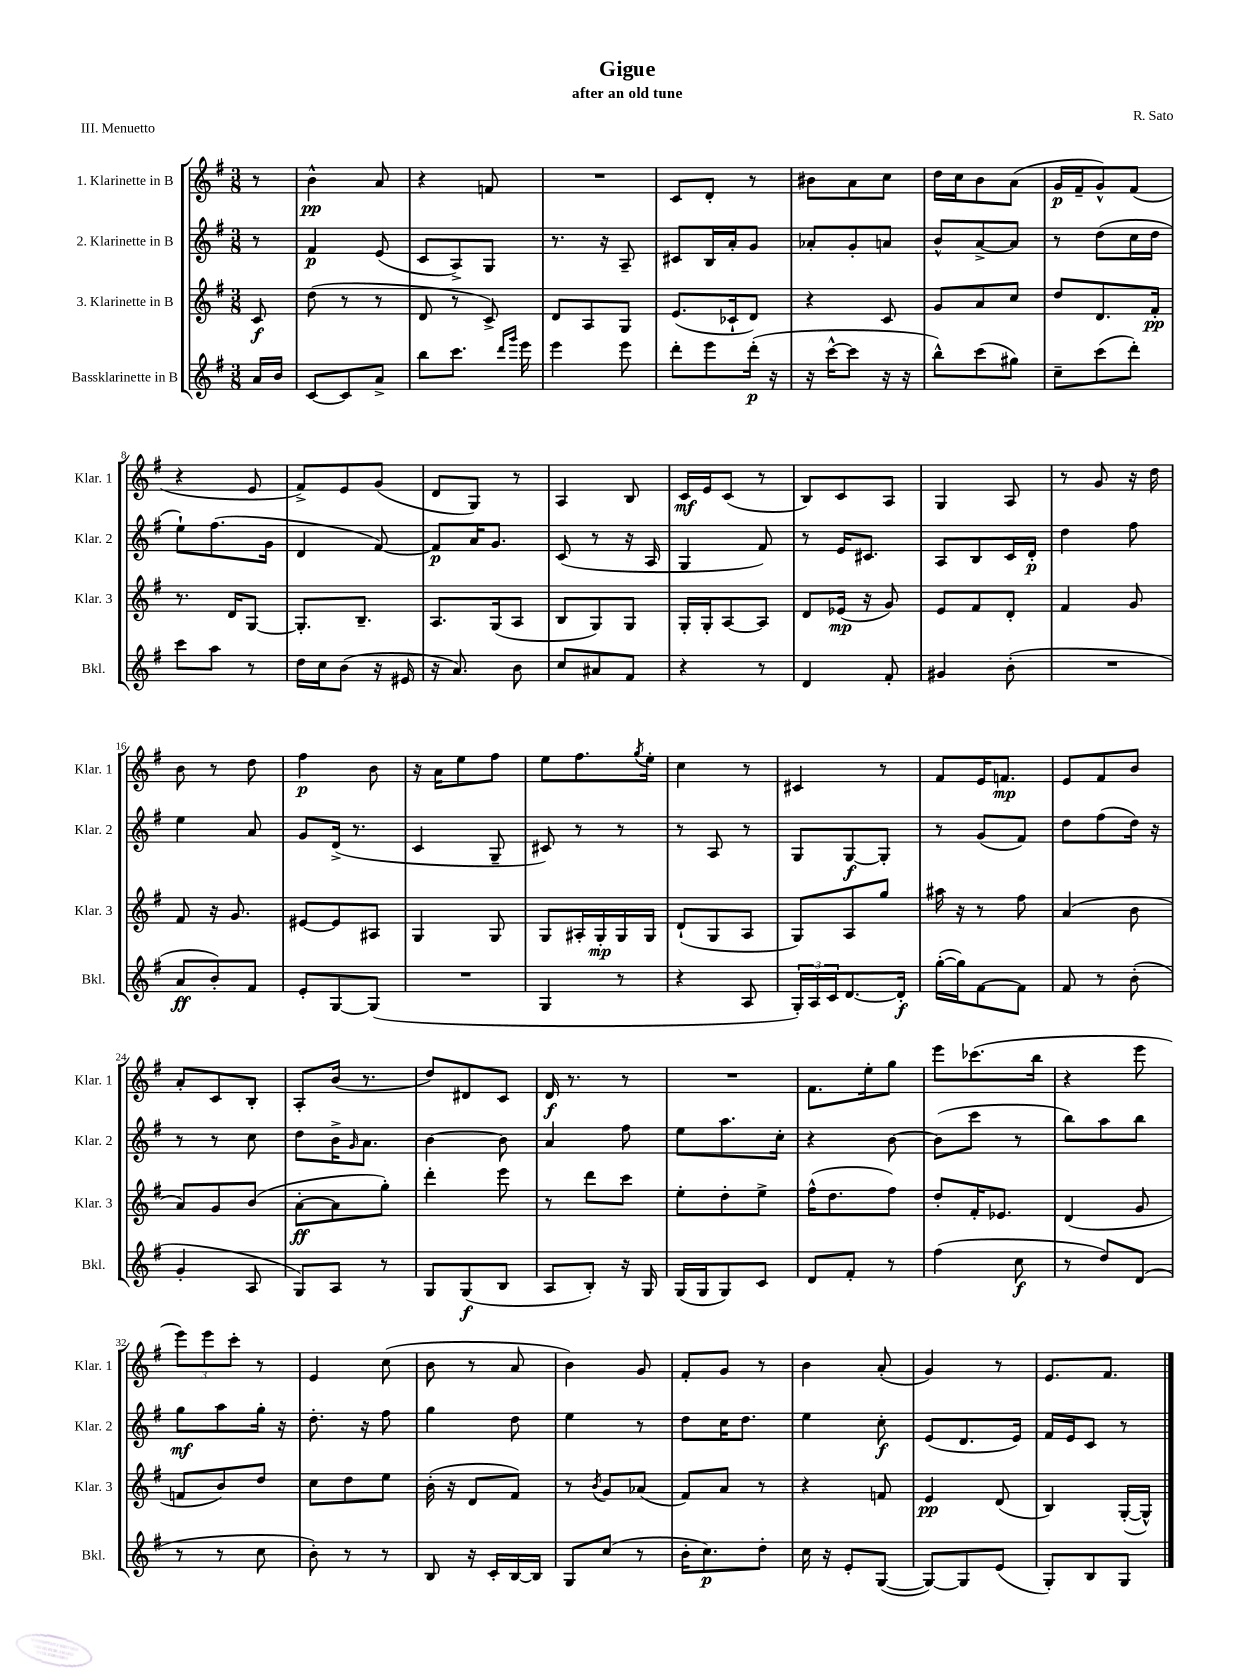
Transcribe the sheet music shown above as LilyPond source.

\header { title = "Gigue" composer = "R. Sato" subtitle = "after an old tune" piece = "III. Menuetto" }
<<
\new StaffGroup <<
\new Staff = "s0" \with { instrumentName = "1. Klarinette in B" shortInstrumentName = "Klar. 1" } {
    \clef treble \key g \major \numericTimeSignature \time 3/8 \partial 8
    r8 |
    b'4-^\pp a'8 |
    r4 f'8 |
    R4. |
    c'8 d'8-. r8 |
    bis'8 a'8 c''8 |
    d''16 c''16 b'8 a'8( |
    g'16\p fis'16-- g'8-^) fis'8( |
    r4 e'8 |
    fis'8->) e'8 g'8( |
    d'8 g8) r8 |
    a4 b8 |
    c'16\mf e'16 c'8( r8 |
    b8) c'8 a8 |
    g4 a8 |
    r8 g'8 r16 d''16 |
    b'8 r8 d''8 |
    fis''4\p b'8 |
    r16 a'16 e''8 fis''8 |
    e''8 fis''8. \acciaccatura { g''8 } e''16-. |
    c''4 r8 |
    cis'4 r8 |
    fis'8 e'16 f'8.\mp |
    e'8 fis'8 b'8 |
    a'8-. c'8 b8-. |
    a8-. b'16( r8. |
    d''8) dis'8 c'8 |
    d'16\f r8. r8 |
    R4. |
    fis'8. e''16-. g''8 |
    e'''8 ces'''8.( b''16 |
    r4 e'''8 |
    \tuplet 3/2 { e'''8) e'''8 c'''8-. } r8 |
    e'4 c''8( |
    b'8 r8 a'8 |
    b'4) g'8 |
    fis'8-. g'8 r8 |
    b'4 a'8-.( |
    g'4) r8 |
    e'8. fis'8. \bar "|." |
}
\new Staff = "s1" \with { instrumentName = "2. Klarinette in B" shortInstrumentName = "Klar. 2" } {
    \clef treble \key g \major \numericTimeSignature \time 3/8 \partial 8
    r8 |
    fis'4\p e'8( |
    c'8 a8->) g8 |
    r8. r16 a8-- |
    cis'8 b16 a'16-. g'8 |
    aes'8-. g'8-. a'8 |
    b'8-^ a'8~-> a'8 |
    r8 d''8( c''16 d''16 |
    e''8-!) fis''8.( g'16 |
    d'4 fis'8~) |
    fis'8\p a'16 g'8. |
    c'8( r8 r16 a16 |
    g4 fis'8) |
    r8 e'16 cis'8. |
    a8 b8 c'16 d'16-.\p |
    d''4 fis''8 |
    e''4 a'8 |
    g'8 d'16->( r8. |
    c'4 g8-- |
    cis'8) r8 r8 |
    r8 a8 r8 |
    g8 g8~\f g8-. |
    r8 g'8( fis'8) |
    d''8 fis''8( d''16) r16 |
    r8 r8 c''8 |
    d''8 b'16-> \grace { g'16 } a'8. |
    b'4~ b'8 |
    a'4 fis''8 |
    e''8 a''8. c''16-. |
    r4 b'8~ |
    b'8( c'''8 r8 |
    b''8) a''8 b''8 |
    g''8\mf a''8 g''16-. r16 |
    d''8.-. r16 fis''8 |
    g''4 d''8 |
    e''4 r8 |
    d''8 c''16 d''8. |
    e''4 c''8-.\f |
    e'8( d'8. e'16) |
    fis'16 e'16 c'8 r8 \bar "|." |
}
\new Staff = "s2" \with { instrumentName = "3. Klarinette in B" shortInstrumentName = "Klar. 3" } {
    \clef treble \key g \major \numericTimeSignature \time 3/8 \partial 8
    c'8\f |
    d''8( r8 r8 |
    d'8 r8 c'8->) |
    d'8 a8 g8 |
    e'8.( ces'16-! d'8) |
    r4 c'8 |
    g'8 a'8 c''8 |
    d''8 d'8. fis'16-.\pp |
    r8. d'16 g8~ |
    g8.-. b8.-- |
    a8. g16( a8 |
    b8 g8) g8 |
    g16-. g16-. a8~ a8 |
    d'8 ees'16\mp( r16 g'8) |
    e'8 fis'8 d'8-. |
    fis'4 g'8 |
    fis'8 r16 g'8. |
    eis'8~ eis'8 ais8 |
    g4 g8 |
    g8 ais16-. g16-.\mp g16 g16 |
    d'8-!( g8 a8 |
    g8) a8 g''8 |
    ais''16 r16 r8 fis''8 |
    a'4( b'8 |
    a'8) g'8 b'8( |
    a'8~-.\ff a'8 g''8-.) |
    d'''4-. e'''8 |
    r8 d'''8 c'''8 |
    e''8-. d''8-. e''8-> |
    fis''16-^( d''8. fis''8) |
    d''8-. fis'16-. ees'8. |
    d'4( g'8 |
    f'8 b'8) d''8 |
    c''8 d''8 e''8 |
    b'16-.( r16 d'8 fis'8) |
    r8 \acciaccatura { b'8 } g'8 aes'8( |
    fis'8) a'8 r8 |
    r4 f'8 |
    e'4\pp d'8( |
    b4) g16~-.( g16-^) \bar "|." |
}
\new Staff = "s3" \with { instrumentName = "Bassklarinette in B" shortInstrumentName = "Bkl." } {
    \clef treble \key g \major \numericTimeSignature \time 3/8 \partial 8
    a'16 b'16 |
    c'8~ c'8 a'8-> |
    b''8 c'''8. \grace { d'''16 g'''16 } e'''16 |
    e'''4 e'''8 |
    d'''8-. e'''8 d'''16-.\p( r16 |
    r16 c'''16~-^ c'''8 r16 r16 |
    b''8-^) c'''8( gis''8) |
    c''8-- c'''8( d'''8-.) |
    c'''8 a''8 r8 |
    d''16 c''16 b'8( r16 eis'16 |
    r16 a'8.) b'8 |
    c''8 ais'8 fis'8 |
    r4 r8 |
    d'4 fis'8-. |
    gis'4 b'8-.( |
    R4. |
    a'8\ff b'8-.) fis'8 |
    e'8-. g8~ g8( |
    R4. |
    g4 r8 |
    r4 a8 |
    \tuplet 3/2 { g16-.) a16 c'16 } d'8.~ d'16-.\f |
    g''16~-.( g''16) fis'8~ fis'8 |
    fis'8 r8 b'8-.( |
    g'4-. a8 |
    g8) a8 r8 |
    g8 g8\f( b8 |
    a8 b8-.) r16 g16 |
    g16( g16 g8) c'8 |
    d'8 fis'8-. r8 |
    fis''4( c''8\f |
    r8 d''8) d'8( |
    r8 r8 c''8 |
    b'8-.) r8 r8 |
    b8 r16 c'16-. b16~ b16 |
    g8 c''8( r8 |
    b'16-. c''8.\p) d''8-. |
    c''16 r16 e'8-. g8~( |
    g8~) g8 e'8( |
    g8-.) b8 g8 \bar "|." |
}
>>
>>
